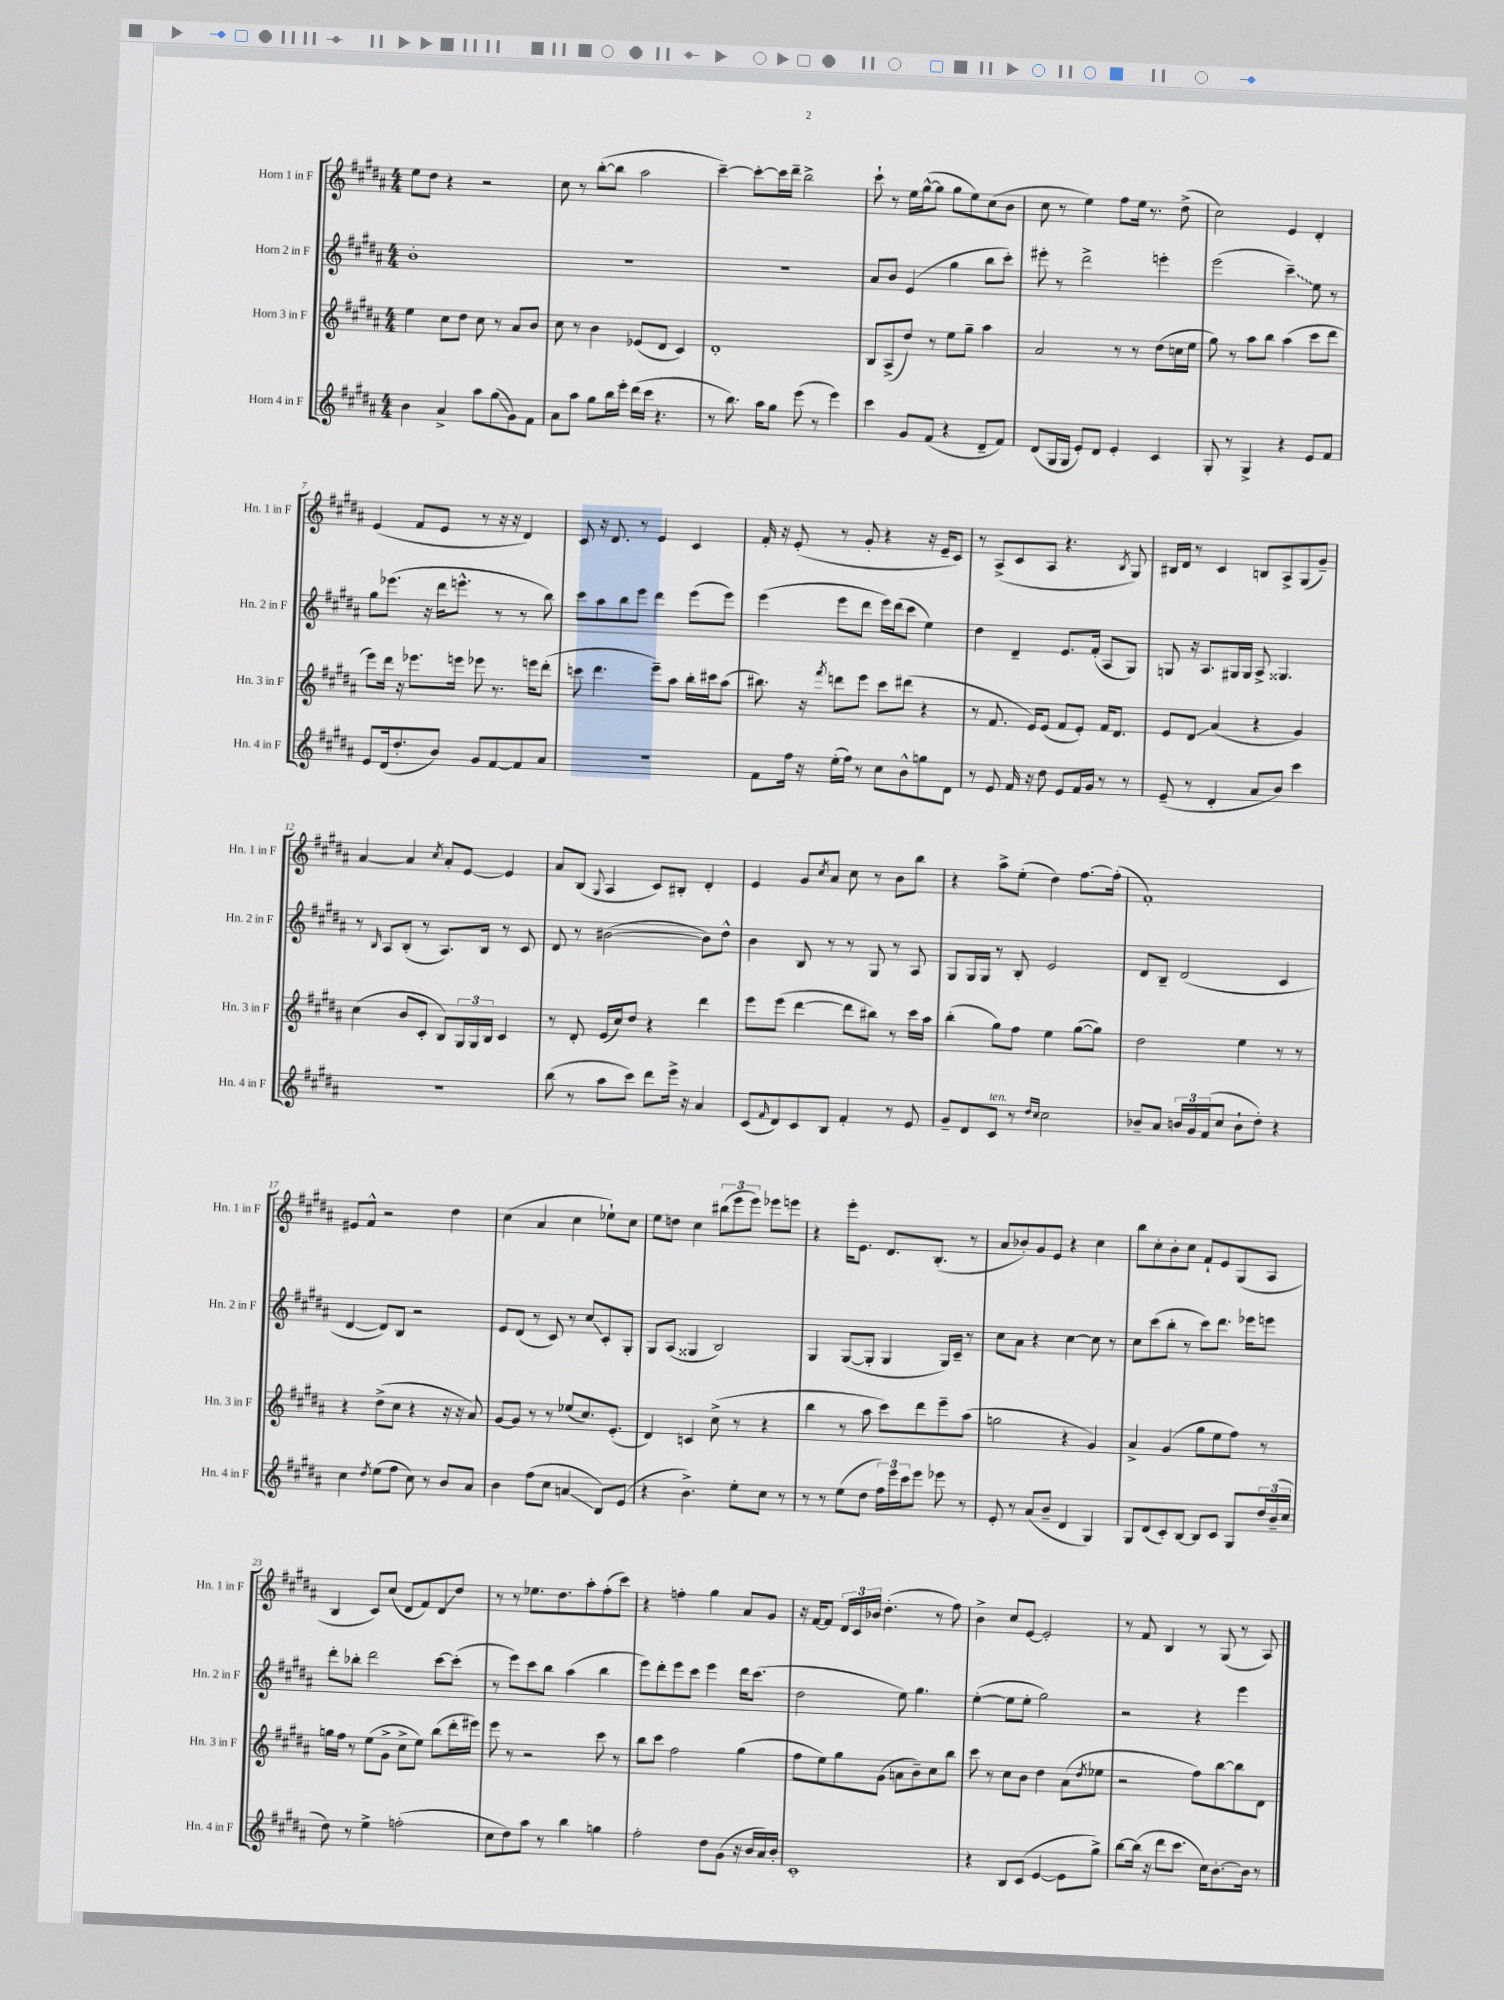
<<
\new StaffGroup <<
\new Staff = "s0" \with { instrumentName = "Horn 1 in F" shortInstrumentName = "Hn. 1 in F" } {
    \clef treble \key b \major \numericTimeSignature \time 4/4
    e''8 dis''8 r4 r2 |
    cis''8 r8 b''8~-.( b''8 ais''2 |
    cis'''4~--) cis'''8~-. cis'''16 dis'''16-- b''2-> |
    cis'''8-! r8 e''16 gis''16~-^( gis''8 gis''8 e''8) cis''8( b'8 |
    cis''8 r8 e''4) fis''8 e''16 r8. dis''8->( |
    cis''2) e'4 dis'4-. |
    e'4( fis'8 e'8 r8 r16 r16 dis'4) |
    cis'8 r16 dis'8. r8 e'4 cis'4 |
    fis'16-. r16 e'8-.( r8 gis'8-. r4 r16 e'16-- cis'8) |
    r8 ais8->( cis'8 ais8 r4. \acciaccatura { b8 } gis8) |
    bis16 dis'16 r8 cis'4 b8 ais8-> gis8( gis'8--) |
    ais'4~ ais'4 \acciaccatura { cis''8 } ais'8-. e'8~ e'4 |
    ais'8 b8( \appoggiatura { gis8 } ais4 cis'8) bis8-. dis'4-. |
    e'4 gis'8 \acciaccatura { cis''8 } ais'8 cis''8 r8 b'8 b''8 |
    r4 ais''8-> e''8-.( dis''4) fis''8.~ fis''16-.( |
    fis'1-.) |
    eis'8 fis'8-^ r2 dis''4 |
    cis''4( ais'4 cis''4 ees''8-!) cis''8 |
    e''8 d''8 cis''4 \tuplet 3/2 { bis''8( e'''8 e'''8) } ees'''8 e'''8 |
    r4 e'''16-. e'8. dis'8. b8.-.( r8 |
    ais'8 bes'8-.) gis'8 e'8 r4 cis''4 |
    b''8 cis''8-. b'8-. cis''8 fis'8-! e'8 gis8( ais8 |
    b4 cis'8) cis''8( dis'8 fis'8) dis'8\glissando dis''8 |
    r8 r8 ees''8. dis''8. ais''8-. fis''8-.( cis'''8) |
    r4 f''4-. gis''4 ais'8 gis'8 |
    r16 fis'16~ fis'8 \tuplet 3/2 { dis'16 cis'16 bes'16 } dis''4.-.( r8 fis''8) |
    b'4-> cis''8 e'8~ e'2-. |
    r8 fis'8 b4 r8 gis8( r8 ais8) \bar "|." |
}
\new Staff = "s1" \with { instrumentName = "Horn 2 in F" shortInstrumentName = "Hn. 2 in F" } {
    \clef treble \key b \major \numericTimeSignature \time 4/4
    b'1-. |
    R1 |
    R1 |
    ais'8 b'8 e'4( gis''4 b''8 cis'''8-.) |
    eis'''8-. r8 dis'''2-> e'''4-. |
    e'''2( \once \override Glissando.style = #'zigzag cis'''4--\glissando) e''8 r8 |
    gis''8 ees'''8.( r16 dis'''16 e'''8.-^ r8 r8 b''8) |
    cis'''8 ais''8 b''8 e'''8 dis'''4 e'''8( e'''8) |
    e'''4( e'''8 dis'''8 e'''16) dis'''16( cis'''8 e''4) |
    dis''4 dis'4-- e'8. fis'16-.( ais8 gis8) |
    g8 r16 ais8. gis16 gis16 ais8-> gisis4. |
    r8 \grace { b16 } ais8 b8-.( r8 ais8.) b16 r8 cis'8 |
    dis'8 r8 bis'2~( bis'8) dis''8-^ |
    b'4 b8 r8 r8 gis8 r8 ais8 |
    gis8 gis16 gis16 r8 b8-. e'2 |
    dis'8 b8-- dis'2( cis'4 |
    dis'4~ dis'8) b8 r2 |
    e'8 dis'8( r8 cis'8) r8 cis''8\glissando cis'8-. gis8-. |
    gis8 ais8( gisis4 b2) |
    gis4 gis8~( gis8-. gis4 gis16) cis'16-- r8 |
    cis''8 ais'8 r4 cis''4~ cis''8 r8 |
    cis''8 cis'''8( b''8-. r8 cis'''8) dis'''8. ees'''16 e'''8 |
    dis'''8-. bes''8-. dis'''2 cis'''8~ cis'''8-.( |
    r8 e'''8) cis'''8 b''8 ais''4( b''4 |
    e'''8) dis'''8-. e'''8 cis'''8 e'''4 dis'''16 cis'''8.( |
    dis''2 e''8) gis''4. |
    e''4~-.( e''8 e''8-. gis''2) |
    r2 r4 e'''4 \bar "|." |
}
\new Staff = "s2" \with { instrumentName = "Horn 3 in F" shortInstrumentName = "Hn. 3 in F" } {
    \clef treble \key b \major \numericTimeSignature \time 4/4
    e''4 cis''8 dis''8 cis''8 r8 ais'8 b'8 |
    cis''8 r8 b'4 ees'8( dis'8 cis'4) |
    dis'1-. |
    b8 ais8->( dis''8) r8 e''8 gis''8-- ais''4 |
    ais'2 r8 r8 dis''8( c''16 e''16 |
    gis''8) r8 ais''8 b''8 ais''4( cis'''8 dis'''8 |
    e'''8) dis'''16 r16 ees'''8. e'''16 ees'''8 r8. e'''16 dis'''8-.( |
    c'''8 dis'''4. e'''8--) ais''8 b''16-. cis'''16 ais''8( |
    bis''8.) r16 \acciaccatura { fis'''8 } d'''8 e'''8 cis'''8 dis'''8( r4 |
    r8 fis'8. e'16) e'8( fis'8 e'8-.) fis'16 dis'8. |
    e'8 dis'8\glissando ais'4( r4 gis'4) |
    cis''4( b'8 cis'8-. b8) \tuplet 3/2 { gis16 gis16 b16 } cis'4 |
    r8 dis'8-. e'16( cis''16) dis''8 r4 dis'''4 |
    e'''8 e'''8( dis'''4~ dis'''8 bis''8) r8 cis'''16 ais''16 |
    b''4-.( gis''8) fis''8 e''4 gis''8~( gis''8) |
    dis''2 e''4 r8 r8 |
    r4 dis''8->( cis''8 r4 r16 r16 ais'8) |
    gis'8~ gis'8 r8 r8 ees''8( cis''8.) e'8.-.( |
    dis'4) c'4 cis''8->( r8 r4 |
    b''4 r8 ais''8 cis'''8) dis'''8 e'''8-- ais''8( |
    g''2 r4 gis'4) |
    ais'4-> gis'4( gis''8 e''8 fis''8) r8 |
    g''16 fis''16 r8 e''8( gis'8-> cis''8-> e''8) b''8( dis'''16-. eis'''16) |
    e'''8 r8 r2 cis'''8 r8 |
    b''8 cis'''8 fis''2 gis''4( |
    fis''8 e''8) gis''8 gis'8( a'8 b'8--) cis''8 b''8 |
    cis'''8 r8 cis''8 b'8 dis''4 ais'8( \acciaccatura { dis''8 } ees''8 |
    r2 fis''8) b''8~ b''8 dis'8 \bar "|." |
}
\new Staff = "s3" \with { instrumentName = "Horn 4 in F" shortInstrumentName = "Hn. 4 in F" } {
    \clef treble \key b \major \numericTimeSignature \time 4/4
    b'4 ais'4-> ais''8 gis''8\glissando( gis'8) fis'8 |
    ais'8 ais''8 gis''8 b''16 e'''16-. dis'''16( cis'''16 r4. |
    r8 b''8.) ais''16 gis''8 e'''8( r8 e'''4) |
    cis'''4 gis'8 fis'8( r4 dis'8-- fis'8) |
    dis'8( gis16 gis16 e'8-.) dis'8 e'4-. cis'4 |
    gis8-. r8 gis4-> r4 e'8 fis'8 |
    e'8 dis'16( dis''8.-. b'8) gis'8 fis'8~ fis'8 ais'8 |
    R1 |
    fis'8 fis''16 r16 e''16-.( fis''16) r8 cis''8 b'8-^ g''8 dis'8 |
    r8 e'8 fis'16 r16 dis''8 e'8 fis'16 gis'16 r8 r8 |
    e'8--( r8 dis'4-. ais'8 b'8) cis'''4 |
    r1 |
    b''8( r8 ais''8 cis'''8) dis'''8 e'''16-> r16 ais'4 |
    cis'8( \grace { fis'16 } dis'8) cis'8 b8 fis'4-. r8 e'8 |
    gis'8-- dis'8 cis'8^\markup { \italic "ten." } r8 \grace { dis''16 cis''16 } cis''2 |
    bes'8-- ais'8 \tuplet 3/2 { b'16 gis'16 fis'16( } cis''8 b'8-! dis''8-.) r4 |
    cis''4 \acciaccatura { dis''8 } e''8( fis''8 cis''8) r8 b'8 ais'8 |
    b'4 fis''8( cis''8 a'4\glissando b8) e'8( |
    r4 b'4.->) e''8-. cis''8 r8 |
    r8 r8 e''8( dis''8 \tuplet 3/2 { fis''16) e'''16 cis'''16 } e'''8 ees'''8 r8 |
    e'8-. r8 ais'8( b'8-- dis'4 gis4) |
    gis8 dis'8( cis'8-.) b8~ b8 cis'8 gis8 \tuplet 3/2 { dis''16 b'16--( cis''16 } |
    dis''8) r8 e''4-> f''2-.( |
    cis''8 dis''8) ais''8 r8 b''4 g''4 |
    fis''2-. dis''8 gis'8( r16 b'16 ais'16) b'16-. |
    cis'1-. |
    r4 b8 cis'8( e'4~ e'8 gis''8->) |
    b''8~ b''16( r16 dis'''8 cis'''8. cis''16) b'8.~-. b'16 r8 \bar "|." |
}
>>
>>
